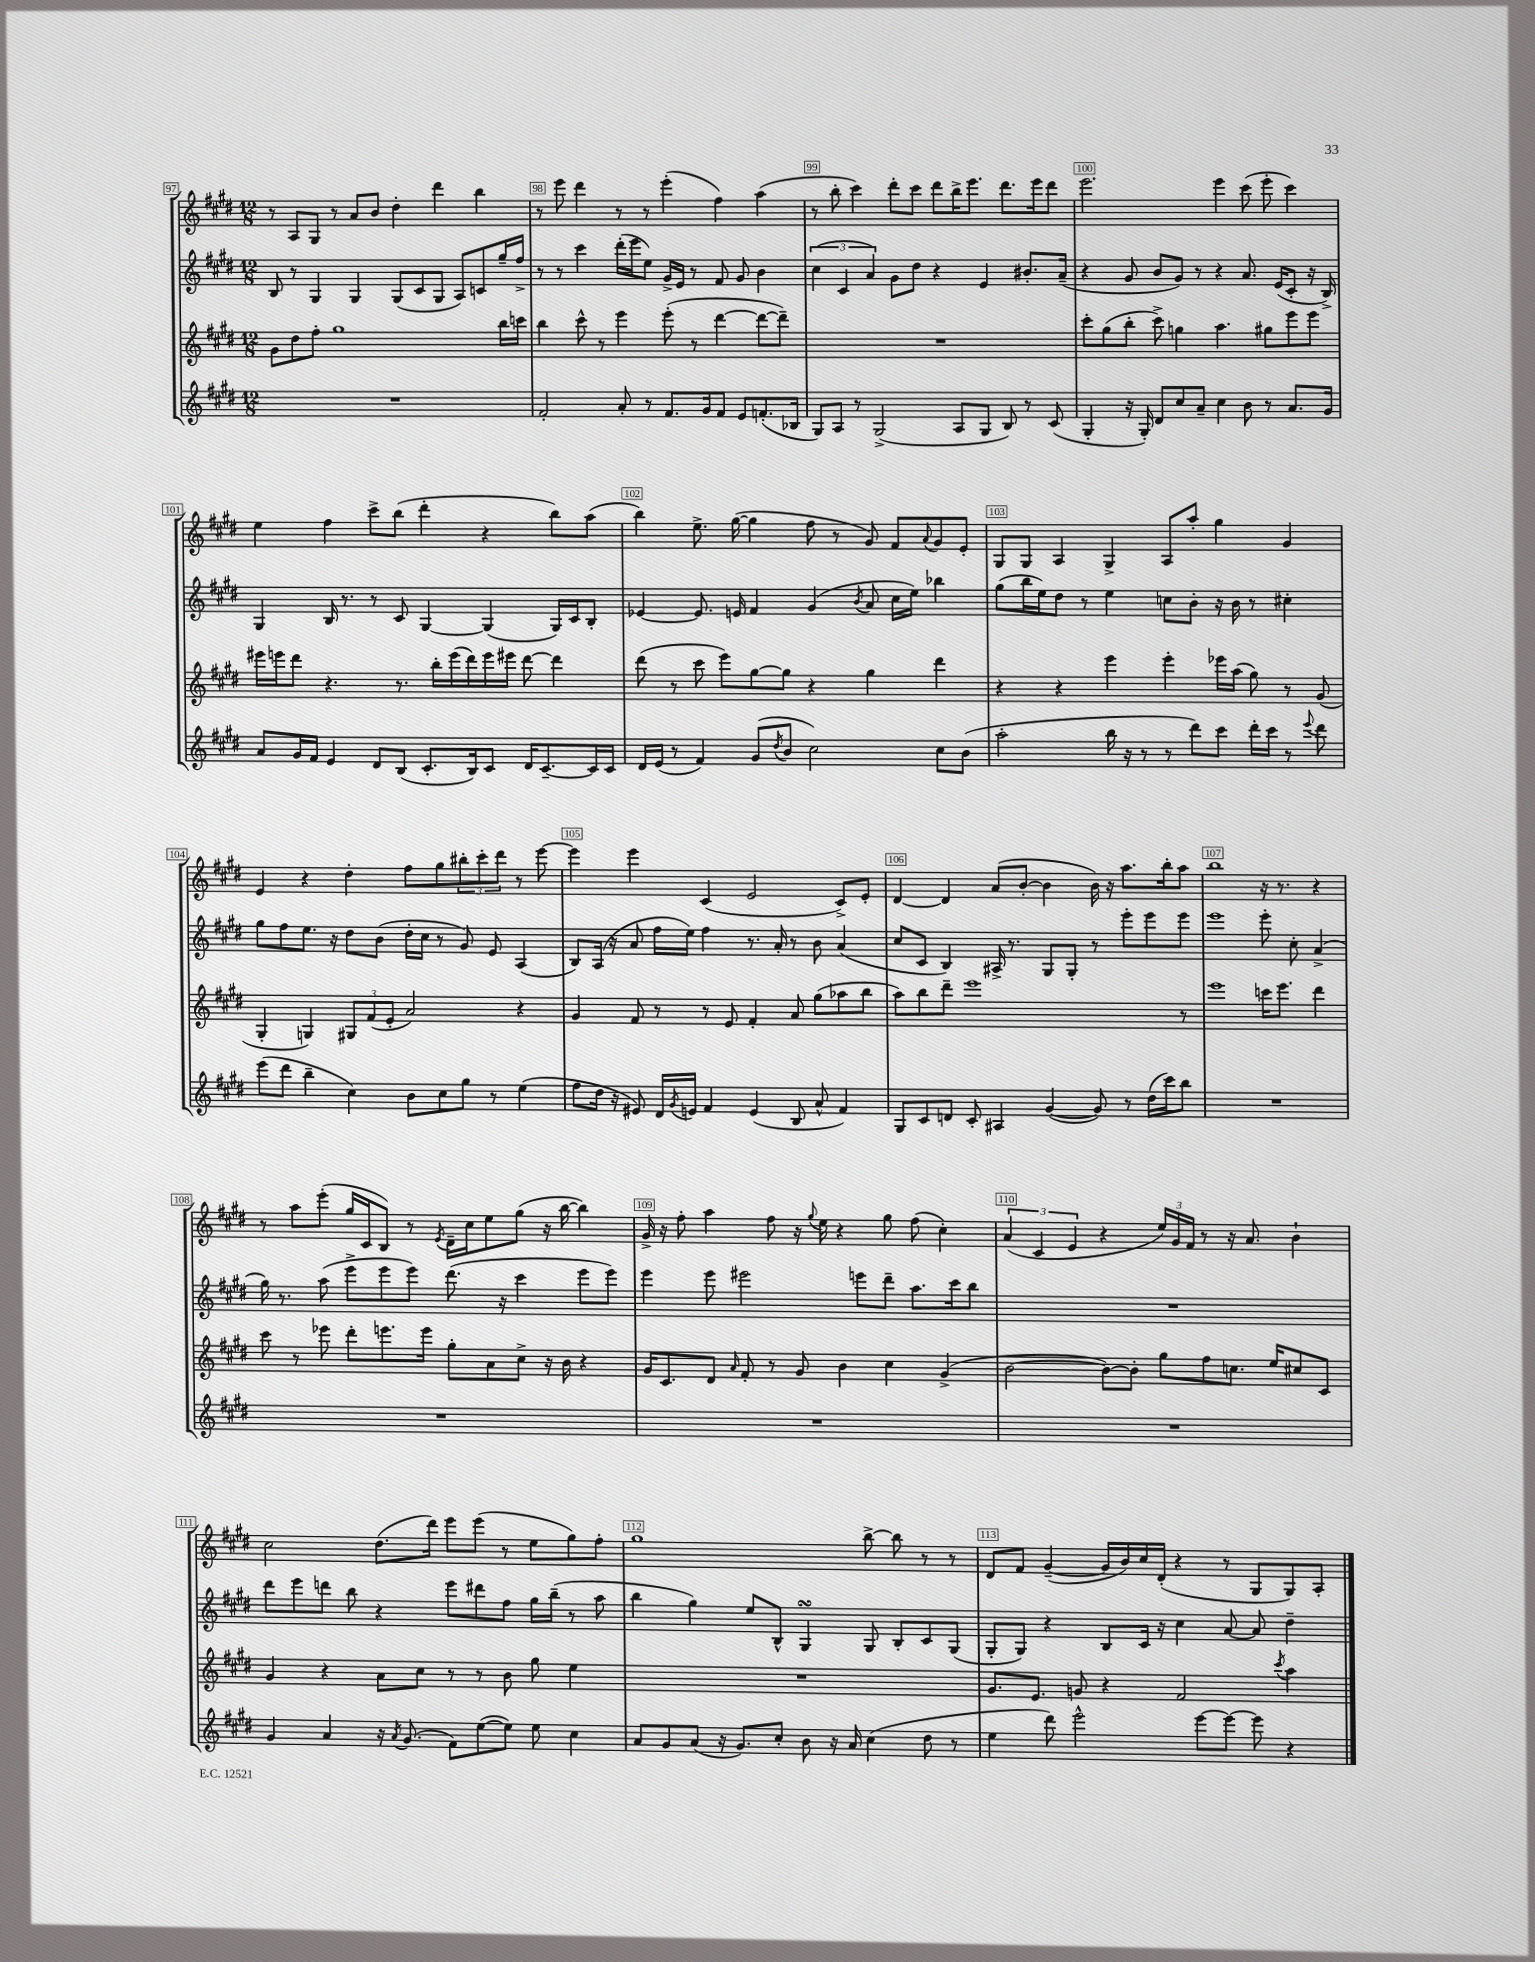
<<
\new StaffGroup <<
\new Staff = "s0" {
    \clef treble \key e \major \numericTimeSignature \time 12/8
    r8 a8 gis8 r8 a'8 b'8 dis''4-. dis'''4 b''4 |
    r8 e'''8 dis'''4 r8 r8 e'''4-.( fis''4) a''4( |
    r8 b''8-. cis'''4) dis'''8-. cis'''8 dis'''8 b''16-> e'''8. dis'''8. e'''16 dis'''8 |
    e'''2. e'''4 cis'''8( e'''8-. cis'''4) |
    e''4 fis''4 cis'''8-> b''8( dis'''4-. r4 b''8) a''8( |
    b''4) e''8.-> gis''16~( gis''4 fis''8 r8 gis'8) fis'8 \appoggiatura { a'8 } gis'8 e'8-. |
    gis8 gis8 a4 gis4-> a8 a''8-. gis''4 gis'4 |
    e'4 r4 dis''4-. fis''8 gis''8 \tuplet 3/2 { bis''8-. cis'''8-. dis'''8 } r8 e'''8~ |
    e'''4 e'''4 cis'4( e'2 cis'8->) e'8-. |
    dis'4~ dis'4 a'8( b'8~-. b'4 b'16) r16 a''8. b''16-. a''8 |
    b''1 r16 r8. r4 |
    r8 a''8 e'''8-.( gis''16 cis'16 b8) r8 \acciaccatura { e'8 } dis'16-- cis''16 e''8 gis''8( r16 b''16~ b''4) |
    gis'16-> r16 fis''8-. a''4 fis''8 r16 \appoggiatura { gis''8 } e''16 r4 gis''8 fis''8( cis''4-.) |
    \tuplet 3/2 { a'4( cis'4 e'4 } r4 \tuplet 3/2 { e''16) gis'16 fis'16 } r8 r16 a'8. b'4-! |
    cis''2 dis''8.( dis'''16) e'''8 e'''8( r8 e''8 gis''8) fis''8-. |
    gis''1 b''8~-> b''8 r8 r8 |
    dis'8 fis'8 gis'4~--( gis'16 b'16) cis''16 dis'16-.( r4 r8 gis8 gis8) a8-. \bar "|." |
}
\new Staff = "s1" {
    \clef treble \key e \major \numericTimeSignature \time 12/8
    b8 r8 gis4 gis4 gis8( cis'8 gis8 a8) c'8 gis''16-- fis''16-> |
    r8 r8 cis'''4 dis'''16-.( e'''16 e''8) gis'16-> e'16 r8 fis'8 gis'8 b'4 |
    \tuplet 3/2 { cis''4( cis'4 a'4) } gis'8 dis''8 r4 e'4 bis'8.-. a'16--( |
    r4 gis'8 b'8 gis'8) r8 r4 a'8. e'16( cis'8-. r16 b16->) |
    gis4 b16 r8. r8 cis'8 gis4~ gis4( gis16) cis'16 b8-. |
    ees'4~ ees'8. e'16 fis'4 gis'4( \acciaccatura { b'8 } a'8 cis''16 e''16) bes''4 |
    gis''8( b''16 e''16) dis''8 r8 e''4 c''8 b'8-. r16 b'16 r8 cis''4-. |
    gis''8 fis''8 e''8. r16 dis''8 b'8( dis''16-. cis''16 r8 gis'8) e'8 a4( |
    b8) a16( r16 a'8 fis''16 e''16) fis''4 r8. a'16-. r8 b'8 a'4( |
    cis''8 cis'8 b4) ais16-> r8. gis8 gis8-. r8 e'''8-. e'''8 e'''8 |
    e'''1 e'''8-. cis''8-. a'4->( |
    gis''16) r8. a''8( e'''8-> e'''8 e'''8) dis'''8.( r16 cis'''4 e'''8 e'''8) |
    e'''4 e'''8 eis'''2 e'''8 dis'''8-- a''8. cis'''16 b''8 |
    R1. |
    dis'''8 e'''8 d'''8 b''8 r4 e'''8 dis'''8 fis''8 gis''16 b''16--( r8 a''8 |
    b''4 gis''4) e''8 b8-^ gis4\turn gis8 b8-. cis'8 gis8( |
    gis8-. gis8) r4 b8 cis'16 r16 cis''4 a'8~ a'8 dis''4-- \bar "|." |
}
\new Staff = "s2" {
    \clef treble \key e \major \numericTimeSignature \time 12/8
    gis'8 dis''8 fis''8-. gis''1 b''16 c'''16 |
    b''4 cis'''8-^ r8 e'''4 e'''8-.( r8 dis'''4~ dis'''8~ dis'''8--) |
    R1. |
    cis'''8-. gis''8( b''8-. cis'''8->) g''4 a''4. gis''8 e'''8 e'''8 |
    eis'''16 e'''16 dis'''8 r4. r8. b''16-. e'''16( dis'''16) e'''16 eis'''16 dis'''8~ dis'''4 |
    dis'''8( r8 cis'''8 e'''8) gis''8~ gis''8 r4 gis''4 dis'''4 |
    r4 r4 e'''4 e'''4-. ees'''16 a''16( gis''8) r8 gis'8( |
    gis4-. g4) \tuplet 3/2 { gis8 fis'8( e'8-. } a'2) r4 |
    gis'4 fis'8 r8 r8 e'8 fis'4-. a'8 gis''8( aes''8 b''8 |
    a''8) b''8 dis'''8-- e'''1 r8 |
    e'''1 c'''16 e'''8. dis'''4 |
    cis'''8 r8 ees'''8 dis'''8-. e'''8. e'''16 gis''8-. a'8 cis''8-> r16 b'16 r4 |
    gis'16 cis'8. dis'8 \grace { a'16 } fis'8-. r8 gis'8 b'4 cis''4 gis'4->( |
    b'2~ b'8~) b'8-. gis''8 fis''8 c''8. e''16 cis''8 cis'8 |
    gis'4 r4 a'8 cis''8 r8 r8 b'8 gis''8 e''4 |
    R1. |
    gis'8. e'8. g'8 r4 fis'2 \acciaccatura { cis'''8 } a''4 \bar "|." |
}
\new Staff = "s3" {
    \clef treble \key e \major \numericTimeSignature \time 12/8
    R1. |
    fis'2-. a'8-. r8 fis'8. gis'16 fis'8 e'8 f'8.-.( bes16 |
    gis8) a8 r8 gis2->( a8 gis8 b8) r8 cis'8( |
    gis4-. r16 gis16-.) dis'8 cis''8 a'8-- cis''4 b'8 r8 a'8. gis'16 |
    a'8 gis'16 fis'16 e'4 dis'8 b8( cis'8.-. b16) cis'8 dis'16 cis'8.~-- cis'16 cis'16 |
    dis'16 e'16( r8 fis'4) gis'8( \acciaccatura { dis''8 } b'8 cis''2) cis''8 b'8( |
    a''2-. b''16 r16 r8 r8 dis'''8) cis'''8 dis'''16-. cis'''16 r8 \appoggiatura { e'''8 } dis'''8 |
    e'''8( dis'''8 b''4-- cis''4) b'8 cis''8 gis''8 r8 e''4( |
    fis''8 dis''16 r16 eis'8) dis'16 \acciaccatura { gis'8 } e'16 fis'4 e'4( b8 a'8-^ fis'4) |
    gis8 cis'8 d'8 cis'8-. ais4 gis'4~( gis'8) r8 dis''16( cis'''16) b''8 |
    R1. |
    R1. |
    R1. |
    R1. |
    gis'4 a'4 r16 \acciaccatura { a'8 } gis'8.( fis'8) e''8~( e''8) e''8 cis''4 |
    a'8 gis'8 a'8( r16 gis'8.) cis''8-. b'8 r16 a'16 cis''4( dis''8 r8 |
    e''4 dis'''8) e'''2-^ e'''8~ e'''8~ e'''8 r4 \bar "|." |
}
>>
>>
\layout { \context { \Score currentBarNumber = #97 \override BarNumber.break-visibility = ##(#f #t #t) barNumberVisibility = #all-bar-numbers-visible \override BarNumber.stencil = #(make-stencil-boxer 0.1 0.3 ly:text-interface::print) } }
